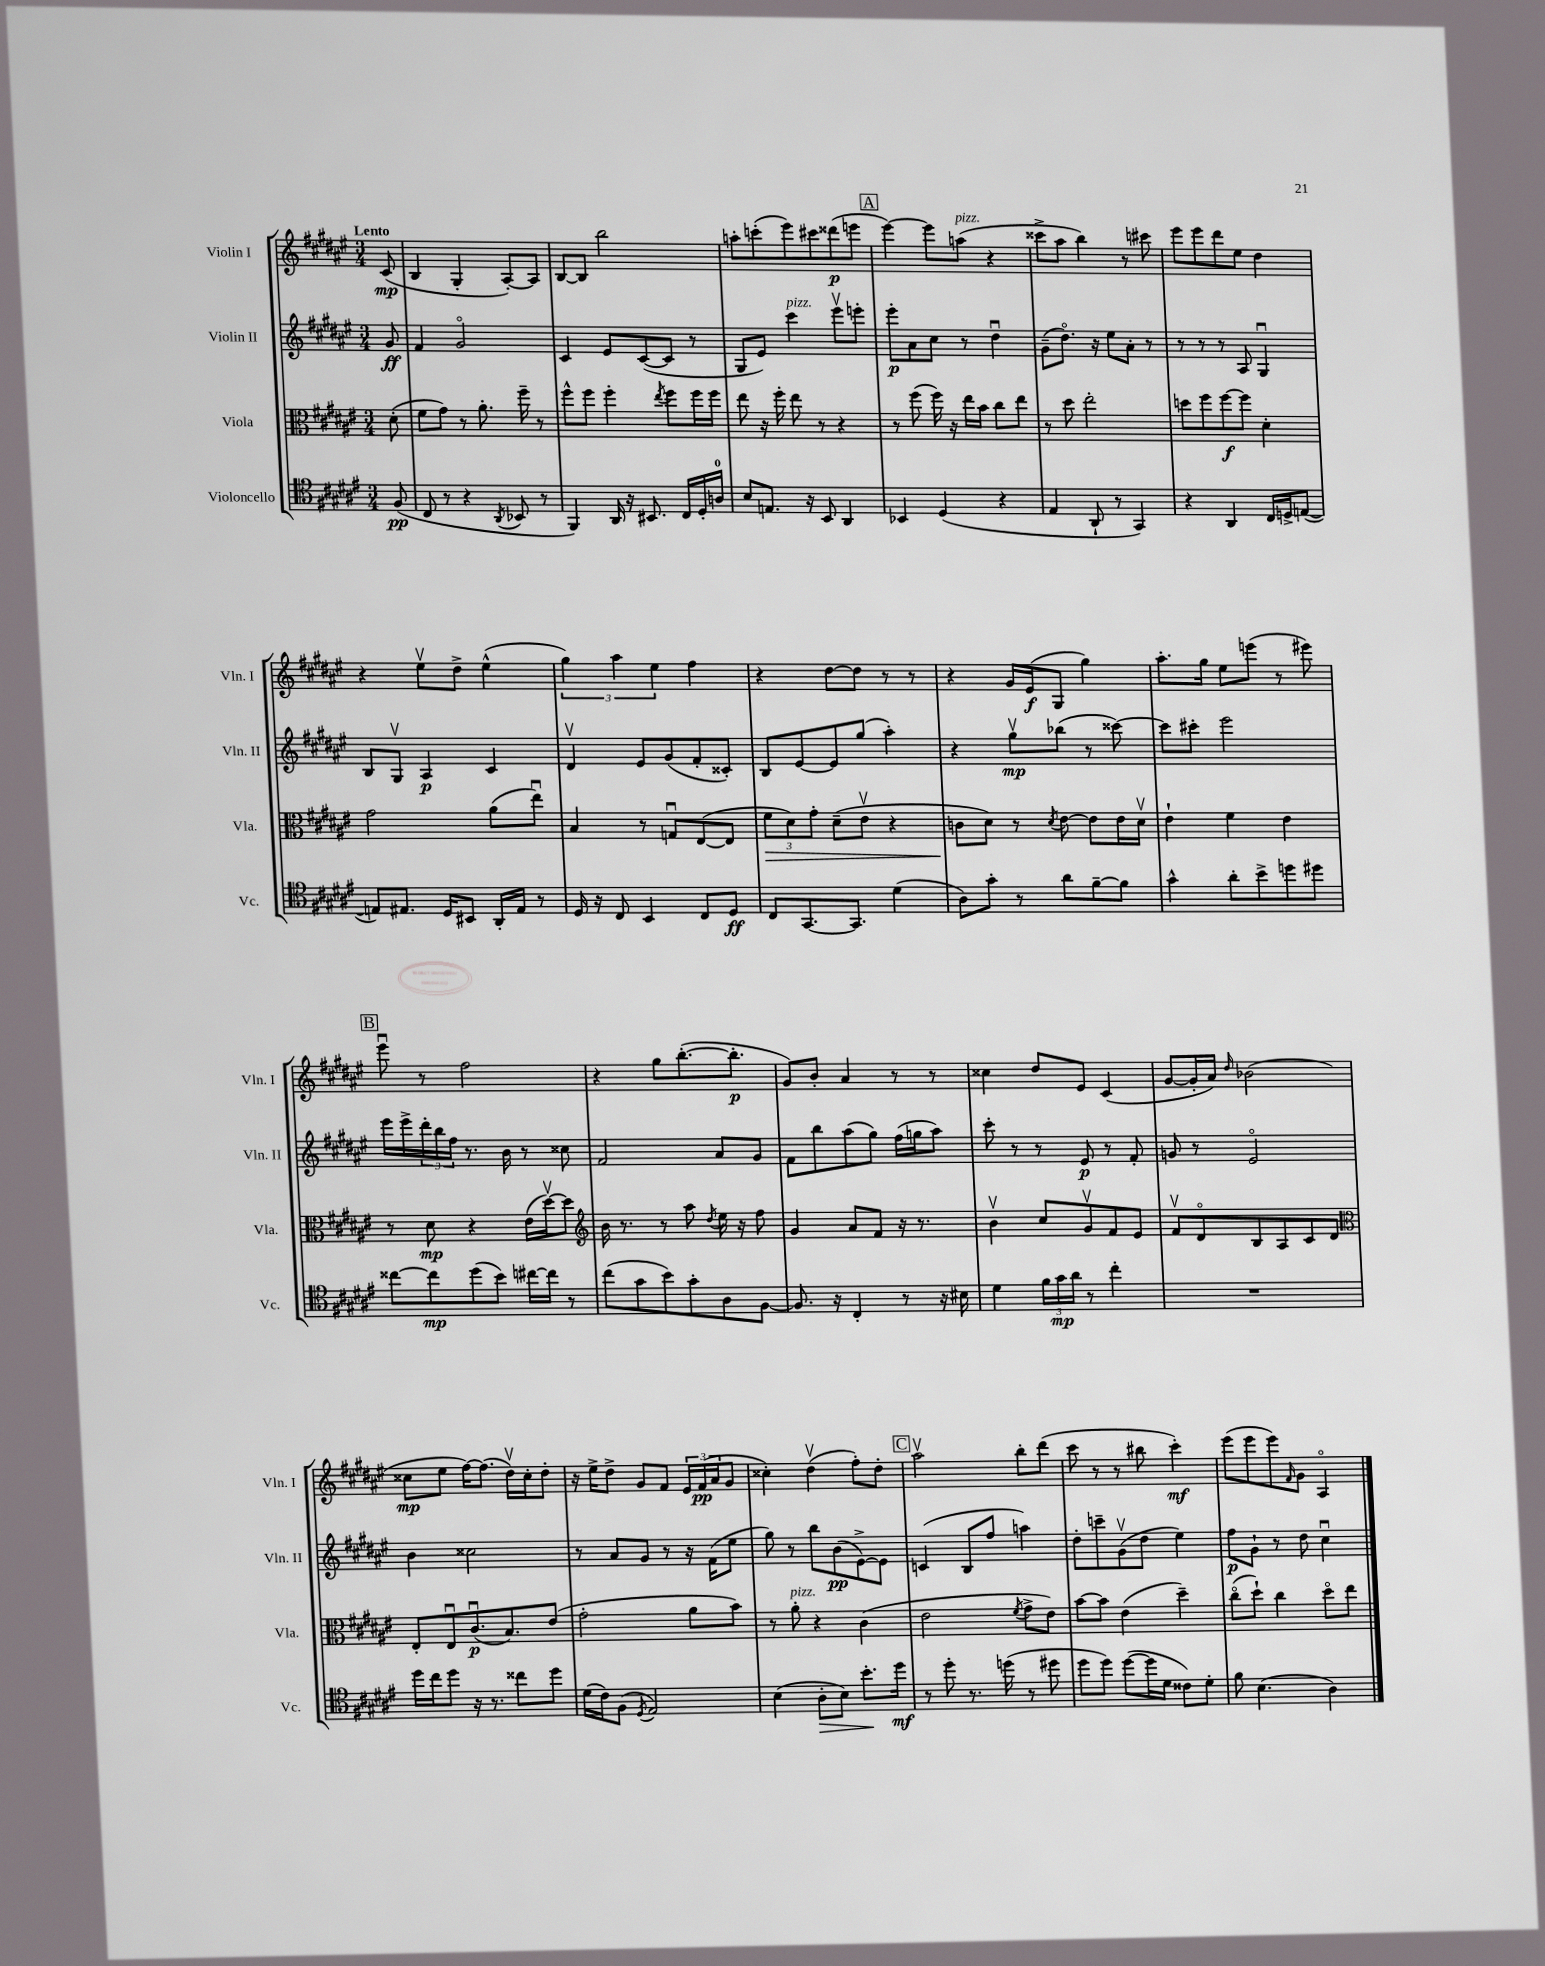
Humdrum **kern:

**kern	**dynam	**kern	**dynam	**kern	**dynam	**kern	**dynam
*part4	*part4	*part3	*part3	*part2	*part2	*part1	*part1
*staff4	*staff4	*staff3	*staff3	*staff2	*staff2	*staff1	*staff1
*I"Violoncello	*	*I"Viola	*	*I"Violin II	*	*I"Violin I	*
*I'Vc.	*	*I'Vla.	*	*I'Vln. II	*	*I'Vln. I	*
*clefC4	*	*clefC3	*	*clefG2	*	*clefG2	*
*k[f#c#g#d#a#e#]	*	*k[f#c#g#d#a#e#]	*	*k[f#c#g#d#a#e#]	*	*k[f#c#g#d#a#e#]	*
*M3/4	*	*M3/4	*	*M3/4	*	*M3/4	*
=	=	=	=	=	=	=	=
!	!	!	!	!	!	!LO:TX:a:B:t=Lento	!
(8F#/	pp	(8d#'\	.	8g#/	ff	(8c#/	mp
=1	=1	=1	=1	=1	=1	=1	=1
8C#/	.	8f#\L	.	4f#/	.	4B/	.
8r	.	8g#\J)	.	.	.	.	.
4r	.	8r	.	2g#/	.	4G#'/	.
.	.	8.a#'\	.	.	.	.	.
8qAA#/	.	.	.	.	.	.	.
8BB-X/	.	.	.	.	.	[8A#'/L)	.
.	.	16ff#~\	.	.	.	.	.
8r	.	8r	.	.	.	8A#/J]	.
=2	=2	=2	=2	=2	=2	=2	=2
4FF#/)	.	8ff#^^\L	.	4c#/	.	[8B/L	.
.	.	8ff#\J	.	.	.	8B/J]	.
16AA#/	.	4ff#'\	.	8e#/L	.	2bb\	.
16r	.	.	.	.	.	.	.
8.BB#X/	.	.	.	([8c#/	.	.	.
.	.	8qee#/	.	.	.	.	.
.	.	8ff#\L	.	8c#/J]	.	.	.
16C#/LL	.	.	.	.	.	.	.
16D#'/	.	16ff#\L	.	8r	.	.	.
16An/JJ	.	16ff#\JJ	.	.	.	.	.
=3	=3	=3	=3	=3	=3	=3	=3
8B/L	.	8ee#\	.	8G#/L	.	8aan'\L	.
8.En/J	.	16r	.	8e#/J)	.	(8cccn'\	.
.	.	16ff#'\	.	.	.	.	.
!	!	!	!	!LO:TX:a:i:t=pizz.	!	!	!
.	.	8ee#\	.	4ccc#\	.	8eee#\)	.
16r	.	.	.	.	.	.	.
8BB/	.	8r	.	.	.	8ccc#X\	.
4AA#/	.	4r	.	8eee#v\L	.	(8ddd##X\	p
.	.	.	.	8eeen'\J	.	8eeen\J	.
!!LO:REH:place=s1:t=A
=4	=4	=4	=4	=4	=4	=4	=4
4BB-X/	.	8r	.	8eee#'\L	p	[4eee#\)	.
.	.	(8ff#\	.	8a#\	.	.	.
(4D#/	.	16ff#\)	.	8cc#\J	.	8eee#\L]	.
.	.	16r	.	.	.	.	.
!	!	!	!	!	!	!LO:TX:a:i:t=pizz.	!
.	.	16ee#\LL	.	8r	.	(8aan\J	.
.	.	16b\JJ	.	.	.	.	.
4r	.	8cc#\L	.	4dd#u\	.	4r	.
.	.	8ee#\J	.	.	.	.	.
=5	=5	=5	=5	=5	=5	=5	=5
4E#/	.	8r	.	(8g#~\L	.	8ccc##X^\L	.
.	.	8dd#\	.	8.dd#\J)	.	8aa#\J	.
8AA#`/	.	2ee#'\	.	.	.	4bb\)	.
.	.	.	.	16r	.	.	.
8r	.	.	.	8ee#\L	.	.	.
4GG#/)	.	.	.	8a#'\J	.	8r	.
.	.	.	.	8r	.	8ccc#X\	.
=6	=6	=6	=6	=6	=6	=6	=6
4r	.	8ddn\L	.	8r	.	8eee#\L	.
.	.	8ff#\	.	8r	.	8eee#\	.
4AA#/	.	[8ff#\	f	8r	.	8ddd#\	.
.	.	8ff#\J]	.	8A#/	.	8ee#\J	.
16C#/LL	.	4d#'\	.	4G#u/	.	4dd#\	.
16Dn^/J	.	.	.	.	.	.	.
([8En/J	.	.	.	.	.	.	.
!!LO:LB:g=z
=7	=7	=7	=7	=7	=7	=7	=7
8En/L])	.	2g#\	.	8B/L	.	4r	.
8.E#X/J	.	.	.	8G#v/J	.	.	.
.	.	.	.	4A#/	p	8ee#v\L	.
16D#/KL	.	.	.	.	.	.	.
8BB#X/J	.	.	.	.	.	8dd#^\J	.
16AA#'/LL	.	(8a#\L	.	4c#/	.	(4ee#^^\	.
16E#/JJ	.	.	.	.	.	.	.
8r	.	8ee#u\J)	.	.	.	.	.
=8	=8	=8	=8	=8	=8	=8	=8
16D#/	.	4B/	.	4d#v/	.	6gg#\)	.
16r	.	.	.	.	.	.	.
8C#/	.	.	.	.	.	.	.
.	.	.	.	.	.	6aa#\	.
4BB/	.	8r	.	8e#/L	.	.	.
.	.	.	.	.	.	6ee#\	.
.	.	8Gnu/L	.	(8g#/	.	.	.
8C#/L	.	([8E#/	.	8f#'/	.	4ff#\	.
8D#/J	ff	8E#/J]	.	8c##X'/J)	.	.	.
=9	=9	=9	=9	=9	=9	=9	=9
!	!	!	!LO:HP:b	!	!	!	!
8C#/L	.	12f#\L	>	8B/L	.	4r	.
.	.	12d#\)	.	.	.	.	.
[8.GG#/	.	.	.	[8e#/	.	.	.
.	.	12g#'\J	.	.	.	.	.
.	.	(8d#~\L	.	8e#/]	.	[8dd#\L	.
8.GG#/J]	.	.	.	.	.	.	.
.	.	8e#v\J	.	(8gg#/J	.	8dd#\J]	.
(4d#\	.	4r	.	4aa#'\)	.	8r	.
.	.	.	.	.	.	8r	.
=10	=10	=10	=10	=10	=10	=10	=10
8A#\L)	.	8cn\L	.	4r	.	4r	.
8g#'\J	.	8d#\J)	]	.	.	.	.
8r	.	8r	.	8gg#v\L	mp	16g#/LL	.
.	.	.	.	.	.	(16e#/J	f
.	.	8qd#/	.	.	.	.	.
8a#\L	.	[8e#\	.	(8bb-X\J	.	8G#/J	.
[8f#~\	.	8e#\L]	.	8r	.	4gg#\)	.
8f#\J]	.	16e#\L	.	[8ccc##X\)	.	.	.
.	.	16d#v\JJ	.	.	.	.	.
=11	=11	=11	=11	=11	=11	=11	=11
4g#^^\	.	4e#`\	.	8ccc##\L]	.	8.aa#'\L	.
.	.	.	.	8ccc#X'\J	.	.	.
.	.	.	.	.	.	16gg#\Jk	.
8a#'\L	.	4f#\	.	2eee#\	.	8ee#\L	.
8b^\	.	.	.	.	.	(8eeen\J	.
8ddn\	.	4e#\	.	.	.	8r	.
8dd#X\J	.	.	.	.	.	8eee#X\)	.
!!LO:LB:g=z
!!LO:REH:place=s1:t=B
=12	=12	=12	=12	=12	=12	=12	=12
[8cc##X\L	.	8r	.	16eee#\LL	.	8eee#u\	.
.	.	.	.	16eee#^\	.	.	.
8cc##\]	mp	8d#\	mp	24ddd#'\	.	8r	.
.	.	.	.	24bb\	.	.	.
.	.	.	.	24ff#\JJ	.	.	.
(8dd#\	.	4r	.	8.r	.	2ff#\	.
8b\J)	.	.	.	.	.	.	.
.	.	.	.	16b\	.	.	.
[16cc#X\LL	.	(16e#\LL	.	8r	.	.	.
16cc#\JJ]	.	[16dd#v\J)	.	.	.	.	.
8r	.	8dd#\J]	.	8cc##X\	.	.	.
=13	=13	=13	=13	=13	=13	=13	=13
*	*	*clefG2	*	*	*	*	*
(8cc#\L	.	16b\	.	2f#/	.	4r	.
.	.	8.r	.	.	.	.	.
8g#\	.	.	.	.	.	.	.
8b\)	.	8r	.	.	.	8gg#\L	.
8g#'\	.	8aa#\	.	.	.	([8.bb'\	.
.	.	8qdd#/	.	.	.	.	.
8A#\	.	16ee#\	.	8a#/L	.	.	.
.	.	16r	.	.	.	8.bb'\J]	p
[8F#\J	.	8ff#\	.	8g#/J	.	.	.
=14	=14	=14	=14	=14	=14	=14	=14
8.F#/]	.	4g#/	.	8f#\L	.	8g#/L)	.
.	.	.	.	8bb\	.	8b'/J	.
16r	.	.	.	.	.	.	.
4C#'/	.	8a#/L	.	(8aa#\	.	4a#/	.
.	.	8f#/J	.	8gg#\J)	.	.	.
8r	.	16r	.	(16ff#\LL	.	8r	.
.	.	8.r	.	16ggn\J	.	.	.
16r	.	.	.	8aa#\J)	.	8r	.
16B#X\	.	.	.	.	.	.	.
=15	=15	=15	=15	=15	=15	=15	=15
4d#\	.	4bv\	.	8ccc#'\	.	4cc##X\	.
.	.	.	.	8r	.	.	.
24f#\LL	.	8cc#/L	.	8r	.	8dd#/L	.
24g#\	mp	.	.	.	.	.	.
24a#\JJ	.	.	.	.	.	.	.
8r	.	8g#v/	.	8e#/	p	8e#/J	.
4cc#'\	.	8f#/	.	8r	.	(4c#/	.
.	.	8e#/J	.	8f#'/	.	.	.
=16	=16	=16	=16	=16	=16	=16	=16
2.r	.	8f#v/L	.	8gn/	.	[8g#/L	.
.	.	8d#/	.	8r	.	16g#'/L]	.
.	.	.	.	.	.	16a#/JJ)	.
.	.	.	.	.	.	16qqdd#/	.
.	.	8B/	.	2e#/	.	(2b-X\	.
.	.	8A#/	.	.	.	.	.
.	.	8c#/	.	.	.	.	.
.	.	8d#/J	.	.	.	.	.
!!LO:LB:g=z
=17	=17	=17	=17	=17	=17	=17	=17
*	*	*clefC3	*	*	*	*	*
16dd#\LL	.	8E#'/L	.	4b\	.	8cc##X\L	mp
16cc#\J	.	.	.	.	.	.	.
8dd#\J	.	8E#u/	.	.	.	8ee#\J	.
16r	.	(8.c#u/	p	2cc##X\	.	[16ff#\KL)	.
8.r	.	.	.	.	.	(8.ff#\J]	.
.	.	8.B/)	.	.	.	.	.
8cc##X\L	.	.	.	.	.	16dd#v\LL)	.
.	.	.	.	.	.	16cc##'\J	.
8dd#\J	.	(8e#/J	.	.	.	8dd#'\J	.
=18	=18	=18	=18	=18	=18	=18	=18
(16d#\LL	.	2g#'\	.	8r	.	16r	.
16c#\J)	.	.	.	.	.	16ee#^\KL	.
(8F#\J	.	.	.	8a#/L	.	8dd#^\J	.
8qD#/	.	.	.	.	.	.	.
2E#/)	.	.	.	8g#/J	.	8g#/L	.
.	.	.	.	8r	.	8f#/J	.
.	.	8a#\L	.	16r	.	24e#/LL	.
.	.	.	.	.	.	(24f#/	pp
.	.	.	.	(16f#\KL	.	.	.
.	.	.	.	.	.	24a#/J	.
.	.	8b\J)	.	8ee#\J	.	8g#/J	.
=19	=19	=19	=19	=19	=19	=19	=19
(4B\	.	8r	.	8gg#\)	.	4cc##X'\)	.
!	!	!LO:TX:a:i:t=pizz.	!	!	!	!	!
.	.	8a#'\	.	8r	.	.	.
!	!LO:HP:b	!	!	!	!	!	!
8A#'\L	>	4r	.	8bb\L	.	(4dd#v\	.
8B\J)	.	.	.	(8b\	pp	.	.
8.b'\L	.	(4c#\	.	[8e#^\)	.	8ff#'\L)	.
.	.	.	.	8e#\J]	.	8dd#'\J	.
16dd#\Jk	] mf	.	.	.	.	.	.
!!LO:REH:place=s1:t=C
=20	=20	=20	=20	=20	=20	=20	=20
8r	.	2e#\	.	(4cn/	.	2aa#v\	.
8dd#'\	.	.	.	.	.	.	.
8.r	.	.	.	8B/L	.	.	.
.	.	.	.	8ff#/J	.	.	.
(16ddn\	.	.	.	.	.	.	.
.	.	8qf#/	.	.	.	.	.
8r	.	8g#^\L	.	4aan\)	.	8bb'\L	.
8dd#X\	.	8e#\J)	.	.	.	(8ddd#\J	.
=21	=21	=21	=21	=21	=21	=21	=21
8dd#\L	.	[8b\L	.	8dd#'\L	.	8ccc#\	.
8dd#\J)	.	8b\J]	.	8cccn~\	.	8r	.
([8dd#\L	.	(4e#\	.	(8g#v\	.	8r	.
16dd#\L]	.	.	.	8dd#\J	.	8bb#X\	.
16d#\JJ	.	.	.	.	.	.	.
8c##X\L)	.	4dd#~\)	.	4ee#\)	.	4ccc#'\)	mf
8d#'\J	.	.	.	.	.	.	.
=22	=22	=22	=22	=22	=22	=22	=22
8f#\	.	(8cc#\L	.	8ff#\L	p	(8eee#\L	.
(4.B\	.	8dd#`\J)	.	8g#`\J	.	8eee#\	.
.	.	4cc#\	.	8r	.	8eee#\)	.
.	.	.	.	.	.	16qqf#/	.
.	.	.	.	8dd#\	.	8g#\J	.
4A#\)	.	8dd#\L	.	4cc#u\	.	4A#/	.
.	.	8ee#\J	.	.	.	.	.
==	==	==	==	==	==	==	==
*-	*-	*-	*-	*-	*-	*-	*-
